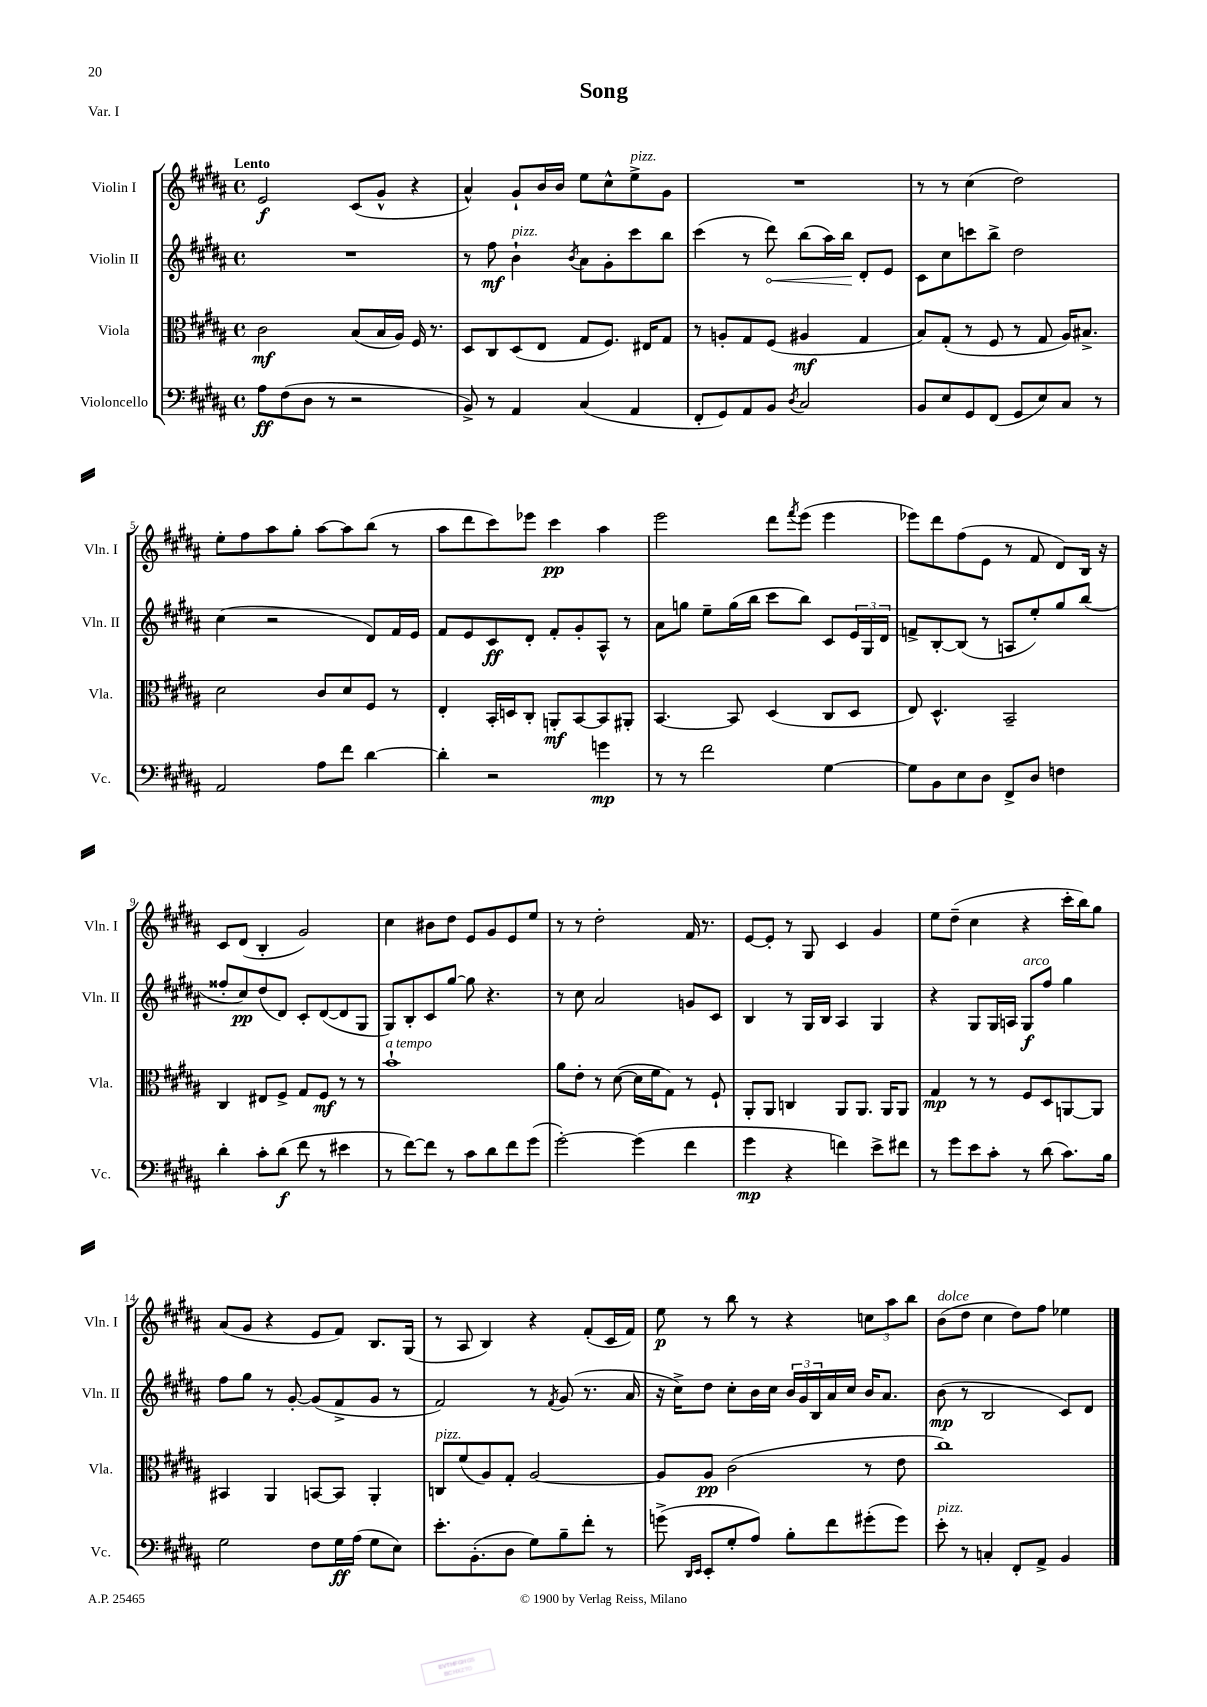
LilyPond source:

\header { title = "Song" piece = "Var. I" }
<<
\new StaffGroup <<
\new Staff = "s0" \with { instrumentName = "Violin I" shortInstrumentName = "Vln. I" } {
    \clef treble \key b \major \defaultTimeSignature \time 4/4 \tempo "Lento"
    e'2\f cis'8( gis'8-^ r4 |
    ais'4-^) gis'8-! b'16 b'16 e''8 cis''8-^ e''8->^\markup { \italic "pizz." } gis'8 |
    R1 |
    r8 r8 cis''4( dis''2) |
    e''8-. fis''8 ais''8 gis''8-. ais''8~ ais''8 b''8( r8 |
    ais''8 dis'''8 cis'''8) ees'''8 cis'''4\pp ais''4 |
    e'''2 dis'''8 \acciaccatura { fis'''8 } e'''8( e'''4 |
    ees'''8) dis'''8 fis''8( e'8 r8 fis'8 dis'8) b16 r16 |
    cis'8 dis'8( b4-. gis'2) |
    cis''4 bis'8 dis''8 e'8 gis'8 e'8 e''8 |
    r8 r8 dis''2-. fis'16 r8. |
    e'8~ e'8-. r8 gis8 cis'4 gis'4 |
    e''8 dis''8--( cis''4 r4 cis'''16-. b''16) gis''8 |
    ais'8( gis'8 r4 e'8 fis'8) b8. gis16( |
    r8 ais8 b4) r4 fis'8-.( cis'16 fis'16) |
    e''8\p r8 b''8 r8 r4 \tuplet 3/2 { c''8 ais''8 b''8 } |
    b'8^\markup { \italic "dolce" }( dis''8 cis''4 dis''8) fis''8 ees''4 \bar "|." |
}
\new Staff = "s1" \with { instrumentName = "Violin II" shortInstrumentName = "Vln. II" } {
    \clef treble \key b \major \defaultTimeSignature \time 4/4
    R1 |
    r8 fis''8\mf b'4-!^\markup { \italic "pizz." } \acciaccatura { b'8 } ais'8 gis'8-. cis'''8 b''8 |
    cis'''4( r8 \once \override Hairpin.circled-tip = ##t dis'''8\<) b''8( ais''16) b''16\! dis'8-. e'8 |
    cis'8 cis''8 c'''8 b''8-> dis''2 |
    cis''4( r2 dis'8) fis'16 e'16 |
    fis'8 e'8 cis'8\ff dis'8-. fis'8-. gis'8-. ais8-^ r8 |
    ais'8 g''8 e''8-- g''16( b''16 cis'''8 b''8) cis'8 \tuplet 3/2 { e'16 gis16 dis'16 } |
    f'8-> b8~-. b8( r8 a8 e''8-.) gis''8 b''8( |
    fisis''8-. cis''8\pp) dis''8( dis'8) cis'8-. dis'8~( dis'8 gis8 |
    gis8) b8-. cis'8 gis''8~ gis''8 r4. |
    r8 cis''8 ais'2 g'8 cis'8 |
    b4 r8 gis16 b16 ais4 gis4 |
    r4 gis8 gis16 a16 gis8\f^\markup { \italic "arco" } fis''8 gis''4 |
    fis''8 gis''8 r8 gis'8~-. gis'8( fis'8-> gis'8 r8 |
    fis'2) r8 \acciaccatura { fis'8 } gis'8( r8. ais'16 |
    r16 cis''16->) dis''8 cis''8-. b'16 cis''16 \tuplet 3/2 { b'16 gis'16 b16 } ais'16 cis''16 b'16 ais'8. |
    b'8\mp( r8 b2 cis'8) dis'8 \bar "|." |
}
\new Staff = "s2" \with { instrumentName = "Viola" shortInstrumentName = "Vla." } {
    \clef alto \key b \major \defaultTimeSignature \time 4/4
    cis'2\mf b8( b16 ais16) fis16 r8. |
    dis8 cis8 dis8( e8 gis8 fis8.) eis16 gis8 |
    r8 a8-. gis8 fis8( ais4\mf gis4 |
    b8) gis8-.( r8 fis8 r8 gis8 ais16) bis8.-> |
    dis'2 cis'8 dis'8 fis8 r8 |
    e4-. b,16-. d16 cis8-. a,8-.\mf b,8~ b,8 ais,8-. |
    b,4.~ b,8 dis4( cis8 dis8 |
    e8) dis4.-^ b,2-- |
    cis4 eis8 fis8-> gis8 fis8\mf r8 r8 |
    b'1-!^\markup { \italic "a tempo" } |
    ais'8 e'8-. r8 dis'8~( dis'16 fis'16 gis8) r8 fis8-! |
    ais,8-. ais,8 c4 ais,8 ais,8. ais,16 ais,8 |
    gis4\mp r8 r8 fis8 dis8 a,8~ a,8 |
    bis,4 ais,4 b,8~ b,8 ais,4-. |
    c8^\markup { \italic "pizz." } fis'8( ais8) gis8-. ais2~ |
    ais8 ais8\pp cis'2( r8 e'8 |
    cis''1) \bar "|." |
}
\new Staff = "s3" \with { instrumentName = "Violoncello" shortInstrumentName = "Vc." } {
    \clef bass \key b \major \defaultTimeSignature \time 4/4
    ais8\ff fis8( dis8 r8 r2 |
    b,8->) r8 ais,4 cis4( ais,4 |
    fis,8-. gis,8) ais,8 b,8 \acciaccatura { dis8 } cis2 |
    b,8 e8 gis,8 fis,8( gis,8 e8) cis8 r8 |
    ais,2 ais8 fis'8 dis'4~ |
    dis'4-. r2 g'4\mp |
    r8 r8 fis'2 gis4~ |
    gis8 b,8 e8 dis8 fis,8-> dis8 f4 |
    dis'4-. cis'8-. dis'8\f( fis'8 r8 eis'4 |
    r8 fis'8~) fis'8 r8 cis'8 dis'8 fis'8 gis'8( |
    gis'2~-.) gis'4( fis'4 |
    gis'4\mp r4 f'4) e'8-> fis'8 |
    r8 gis'8 e'8 cis'8-. r8 dis'8( cis'8.) b16 |
    gis2 fis8 gis16\ff ais16( gis8 e8) |
    e'8.-. b,8.-.( dis8 gis8) b8-- fis'8-. r8 |
    g'8->( \grace { dis,16 e,16 } e,8-. gis8-. ais8) b8-. fis'8 gis'8-.( gis'8) |
    e'8-.^\markup { \italic "pizz." } r8 c4-. fis,8-. ais,8-> b,4 \bar "|." |
}
>>
>>
